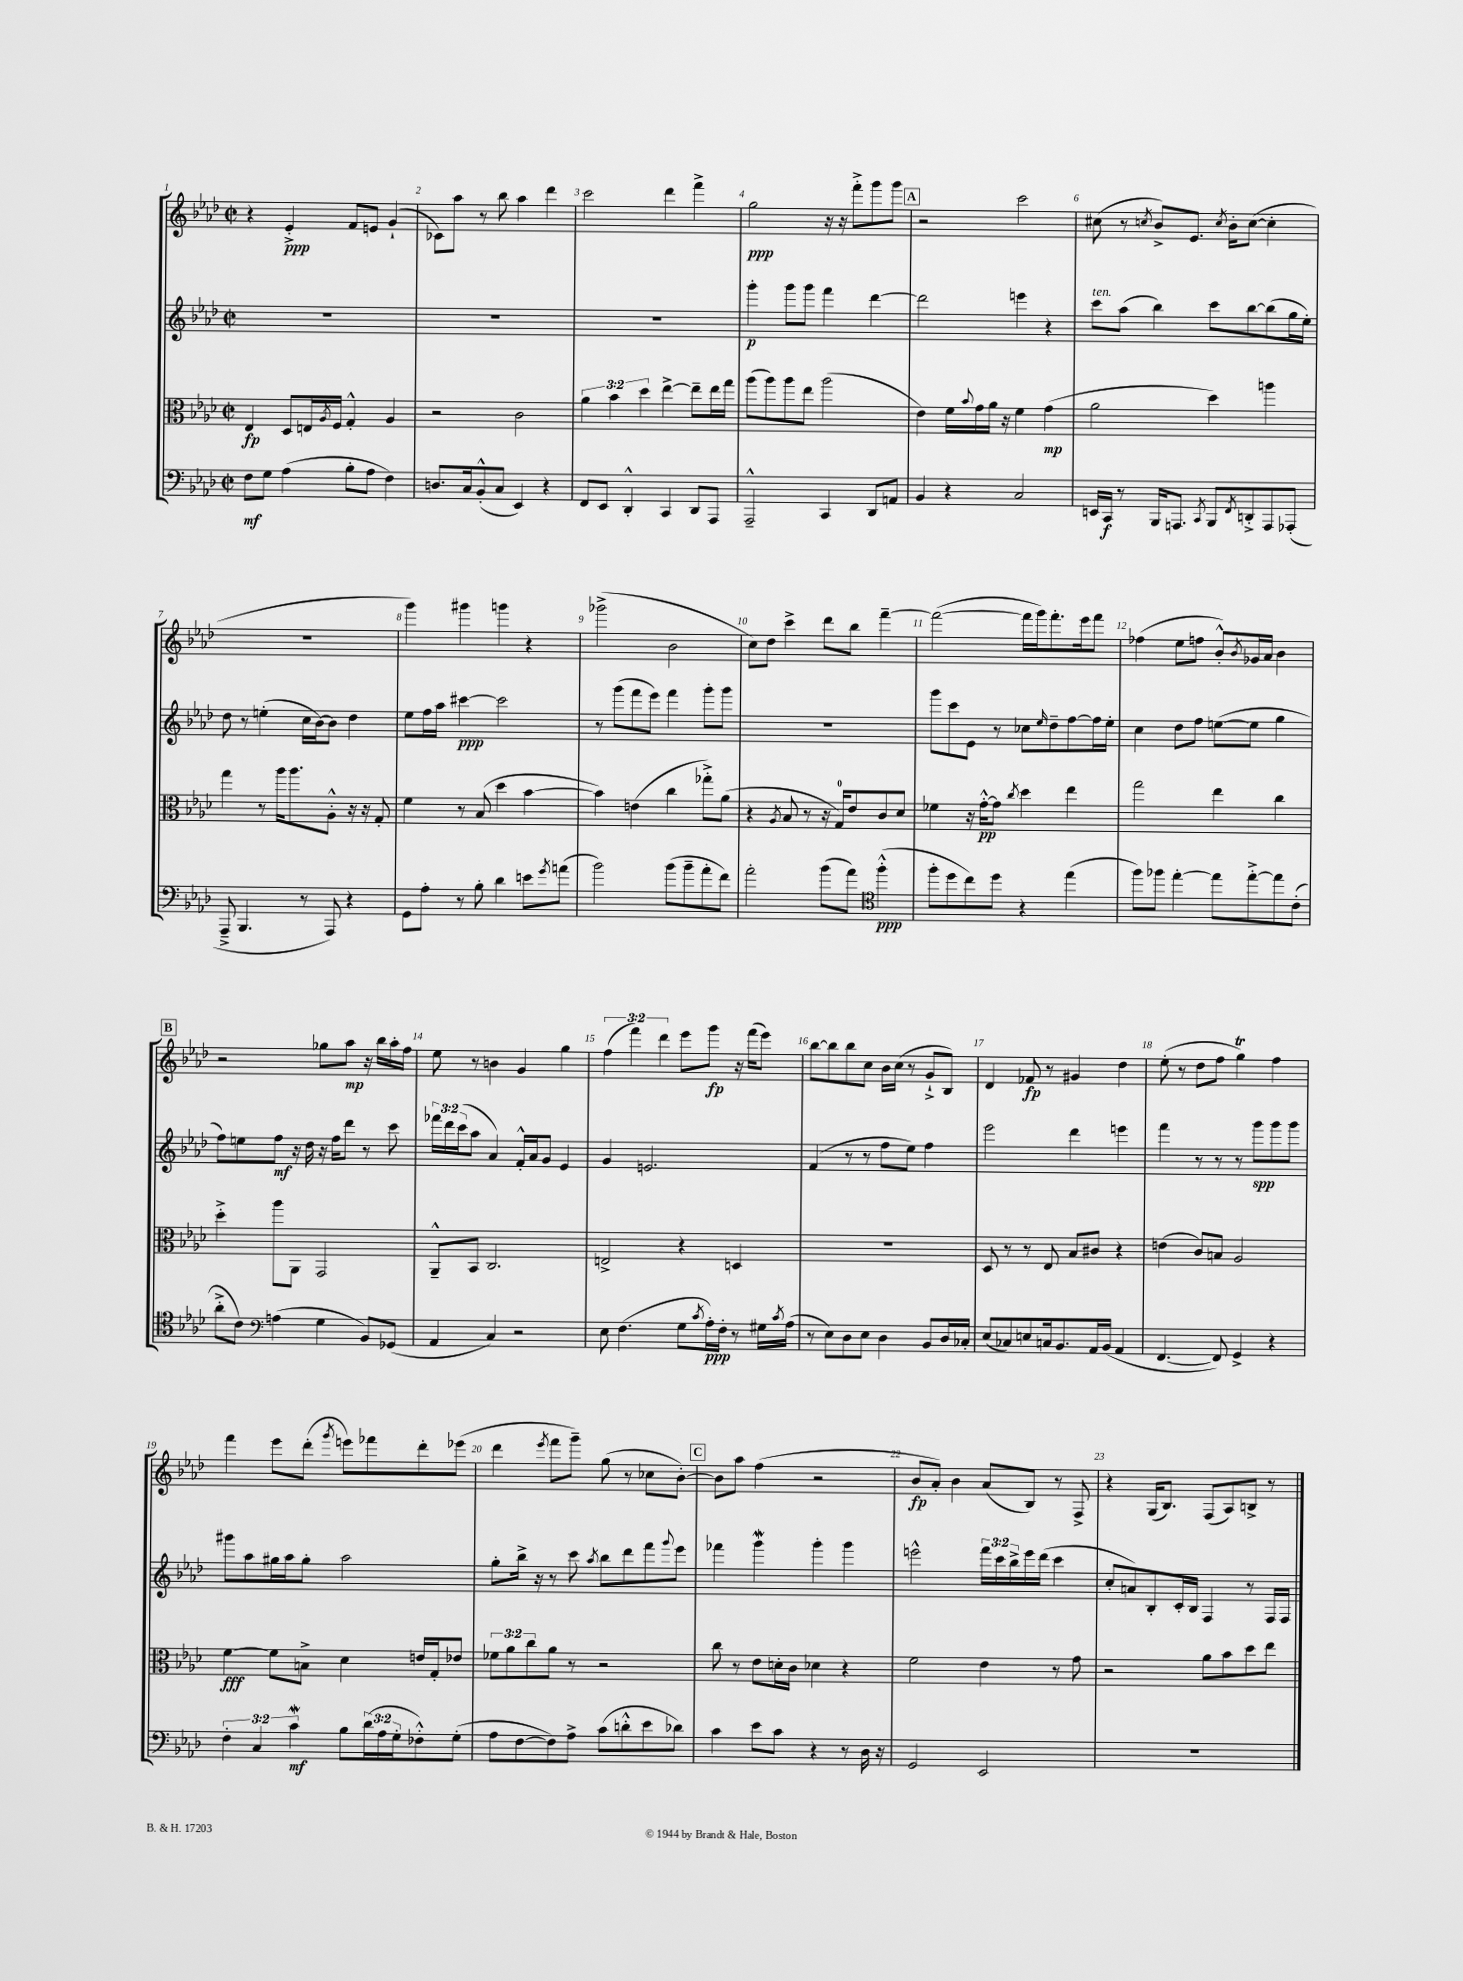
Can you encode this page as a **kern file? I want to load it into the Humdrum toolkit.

**kern	**dynam	**kern	**dynam	**kern	**dynam	**kern	**dynam
*part4	*part4	*part3	*part3	*part2	*part2	*part1	*part1
*staff4	*staff4	*staff3	*staff3	*staff2	*staff2	*staff1	*staff1
*clefF4	*	*clefC3	*	*clefG2	*	*clefG2	*
*k[b-e-a-d-]	*	*k[b-e-a-d-]	*	*k[b-e-a-d-]	*	*k[b-e-a-d-]	*
*M2/2	*	*M2/2	*	*M2/2	*	*M2/2	*
*met(c|)	*	*met(c|)	*	*met(c|)	*	*met(c|)	*
=1	=1	=1	=1	=1	=1	=1	=1
8F\L	mf	4E-/	fp	1r	.	4r	.
8G\J	.	.	.	.	.	.	.
(4A-\	.	8D-/L	.	.	.	4e-'^/	ppp
.	.	16En/L	.	.	.	.	.
.	.	8qA-/	.	.	.	.	.
.	.	16F/JJ	.	.	.	.	.
8B-'\L	.	4G'^^/	.	.	.	8f/L	.
8A-\J	.	.	.	.	.	8en/J	.
4F\)	.	4A-/	.	.	.	(4g`/	.
=2	=2	=2	=2	=2	=2	=2	=2
8.Dn/L	.	2r	.	1r	.	8c-X\L)	.
.	.	.	.	.	.	8aa-\J	.
16C/k	.	.	.	.	.	.	.
(8BB-'^^/	.	.	.	.	.	8r	.
8C/J	.	.	.	.	.	8bb-\	.
4EE-/)	.	2c\	.	.	.	4aa-\	.
4r	.	.	.	.	.	4ddd-\	.
=3	=3	=3	=3	=3	=3	=3	=3
8FF/L	.	6a-\	.	1r	.	2ccc\	.
8EE-/J	.	.	.	.	.	.	.
.	.	6b-\	.	.	.	.	.
4DD-'^^/	.	.	.	.	.	.	.
.	.	6dd-\	.	.	.	.	.
4CC/	.	[4ee-^\	.	.	.	4ddd-\	.
8DD-/L	.	8ee-~\L]	.	.	.	4fff^\	.
8AAA-/J	.	16ee-\L	.	.	.	.	.
.	.	16gg\JJ	.	.	.	.	.
=4	=4	=4	=4	=4	=4	=4	=4
2AAA-~^^/	.	(8aa-\L	.	4ggg'\	p	2gg\	ppp
.	.	8aa-\)	.	.	.	.	.
.	.	8aa-\	.	8ggg\L	.	.	.
.	.	8ee-\J	.	8ggg\J	.	.	.
4CC/	.	(2aa-\	.	4fff\	.	16r	.
.	.	.	.	.	.	16r	.
.	.	.	.	.	.	8fff'^\L	.
8DD-/L	.	.	.	[4ddd-\	.	8ggg\	.
8AAn/J	.	.	.	.	.	8ggg\J	.
!!LO:REH:place=s1:t=A
=5	=5	=5	=5	=5	=5	=5	=5
4BB-/	.	4e-\)	.	2ddd-\]	.	2r	.
4r	.	16f\LL	.	.	.	.	.
.	.	8qqb-/	.	.	.	.	.
.	.	16g\	.	.	.	.	.
.	.	16a-\JJ	.	.	.	.	.
.	.	16r	.	.	.	.	.
2C/	.	4f\	.	4eeen\	.	2ccc\	.
.	.	(4g\	mp	4r	.	.	.
=6	=6	=6	=6	=6	=6	=6	=6
!	!	!	!	!LO:TX:a:i:t=ten.	!	!	!
16EEn/LL	.	2a-\	.	8ccc\L	.	(8cc#X\	.
16CC/JJ	f	.	.	.	.	.	.
8r	.	.	.	(8aa-\J	.	8r	.
.	.	.	.	.	.	8qccn/	.
16BBB-/KL	.	.	.	4bb-\)	.	8b-^/L)	.
8.AAAn/J	.	.	.	.	.	.	.
.	.	.	.	.	.	8.e-/J	.
8qCC/	.	.	.	.	.	.	.
8BBB-/L	.	4dd-\)	.	8ccc\L	.	.	.
.	.	.	.	.	.	8qcc/	.
.	.	.	.	.	.	16b-'\KL	.
8qFF/	.	.	.	.	.	.	.
8DDn'^/	.	.	.	[8bb-\	.	([8cc\J	.
8AAA/	.	4aan\	.	(8bb-\]	.	4cc'\]	.
(8AAA-X'/J	.	.	.	16gg\L	.	.	.
.	.	.	.	16ee-'\JJ)	.	.	.
!!LO:LB:g=z
=7	=7	=7	=7	=7	=7	=7	=7
8AAA-~^/	.	4gg\	.	8dd-\	.	1r	.
4.BBB-/	.	.	.	8r	.	.	.
.	.	8r	.	(4een'\	.	.	.
.	.	16aa-\KL	.	.	.	.	.
.	.	8.aa-\	.	.	.	.	.
8r	.	.	.	16cc\LL	.	.	.
.	.	.	.	[16b-\J)	.	.	.
8AAA-/)	.	8A-'^^\J	.	8b-\J]	.	.	.
4r	.	16r	.	4dd-\	.	.	.
.	.	16r	.	.	.	.	.
.	.	8G'/	.	.	.	.	.
=8	=8	=8	=8	=8	=8	=8	=8
8GG\L	.	4f\	.	8ee-\L	.	4ggg\)	.
8A-'\J	.	.	.	16ff\L	.	.	.
.	.	.	.	16aa-\JJ	.	.	.
8r	.	8r	.	[4ccc#X\	ppp	4ggg#X\	.
8B-'\	.	(8B-/	.	.	.	.	.
4d-\	.	4dd-\	.	2ccc#\]	.	4gggn\	.
8en\L	.	[4b-\	.	.	.	4r	.
8qg/	.	.	.	.	.	.	.
(8an\J	.	.	.	.	.	.	.
=9	=9	=9	=9	=9	=9	=9	=9
2b-\)	.	4b-\])	.	8r	.	(2ggg-X^\	.
.	.	.	.	(8ggg\L	.	.	.
.	.	(4en\	.	8fff\	.	.	.
.	.	.	.	8eee-\J)	.	.	.
(8b-\L	.	4cc\	.	4fff\	.	2b-\	.
8b-~\	.	.	.	.	.	.	.
8a-'\	.	8gg-X'^\L)	.	8ggg'\L	.	.	.
8f\J)	.	(8a-\J	.	8ggg\J	.	.	.
=10	=10	=10	=10	=10	=10	=10	=10
2a-'\	.	4r	.	1r	.	8cc\L)	.
.	.	.	.	.	.	8dd-\J	.
.	.	8qA-/	.	.	.	.	.
.	.	8B-/	.	.	.	4ccc^\	.
.	.	8r	.	.	.	.	.
(8b-\L	.	16r	.	.	.	8ddd-\L	.
.	.	16G/KL)	.	.	.	.	.
8a-\J)	.	8e-/	.	.	.	8bb-\J	.
*clefC4	*	*	*	*	*	*	*
(4ff'^^\	ppp	8c/	.	.	.	[4fff~\	.
.	.	8d-/J	.	.	.	.	.
=11	=11	=11	=11	=11	=11	=11	=11
8ff'\L	.	4f-X\	.	8ggg\L	.	(2fff\_	.
8dd-\	.	.	.	8ccc\	.	.	.
8cc\)	.	16r	.	8e-\J	.	.	.
.	.	[16g'^^\KL	pp	.	.	.	.
8dd-\J	.	8g\J]	.	8r	.	.	.
.	.	8qcc/	.	.	.	.	.
4r	.	4dd-\	.	8cc-X\L	.	16fff\LL]	.
.	.	.	.	.	.	16ggg\J)	.
.	.	.	.	16qqee-/	.	.	.
.	.	.	.	8dd-~\	.	8.fff'\	.
(4ee-\	.	4ee-\	.	[8ff\	.	.	.
.	.	.	.	.	.	16eee-\k	.
.	.	.	.	16ff\L]	.	8fff\J	.
.	.	.	.	16ee-'\JJ	.	.	.
=12	=12	=12	=12	=12	=12	=12	=12
8ff\L)	.	2gg\	.	4cc\	.	(4ff-X\	.
8ff-X\J	.	.	.	.	.	.	.
[4ee-'\	.	.	.	8dd-\L	.	8ee-\L	.
.	.	.	.	8ff\J	.	8ffn\J	.
8ee-\L]	.	4ee-\	.	([8een\L	.	8b-'^^/L)	.
.	.	.	.	.	.	8qb-/	.
[8ee-'^\	.	.	.	8ee\J]	.	16g-X/L	.
.	.	.	.	.	.	16a-/JJ	.
8ee-\]	.	4cc\	.	4gg\	.	4b-\	.
(8c'\J	.	.	.	.	.	.	.
!!LO:LB:g=z
!!LO:REH:place=s1:t=B
=13	=13	=13	=13	=13	=13	=13	=13
8a-'^\L	.	4dd-'^\	.	8ff\L)	.	2r	.
8c\J)	.	.	.	8een\	.	.	.
*clefF4	*	*	*	*	*	*	*
(4An\	.	8aa-\L	.	8ff\J	mf	.	.
.	.	8AA-\J	.	16r	.	.	.
.	.	.	.	16dd-\	.	.	.
4G\	.	2GG/	.	16r	.	8gg-X\L	.
.	.	.	.	16ff\KL	.	.	.
.	.	.	.	8ddd-\J	.	8aa-\J	mp
8BB-/L)	.	.	.	8r	.	16r	.
.	.	.	.	.	.	16bb-\LL	.
(8GG-X/J	.	.	.	8ccc\	.	16aa-'\	.
.	.	.	.	.	.	16ff\JJ	.
=14	=14	=14	=14	=14	=14	=14	=14
4AA-/	.	8AA-~^^/L	.	24fff-X\LL	.	8ee-\	.
.	.	.	.	24ddd-\	.	.	.
.	.	.	.	(24ccc\J	.	.	.
.	.	8BB-/J	.	8aa-\J	.	8r	.
4C/)	.	2.C/	.	4a-/)	.	4bn\	.
2r	.	.	.	16f'^^/LL	.	4g/	.
.	.	.	.	16a-/J	.	.	.
.	.	.	.	8g/J	.	.	.
.	.	.	.	4e-/	.	4gg\	.
=15	=15	=15	=15	=15	=15	=15	=15
8E-\	.	2En^/	.	4g/	.	(6ff\	.
(4.F\	.	.	.	.	.	.	.
.	.	.	.	.	.	6fff\)	.
.	.	.	.	2.en/	.	.	.
.	.	.	.	.	.	6ddd-\	.
8G\L	.	4r	.	.	.	8eee-\L	.
8qc/	.	.	.	.	.	.	.
16A-'\L)	ppp	.	.	.	.	8ggg\J	fp
16F'\JJ	.	.	.	.	.	.	.
8r	.	4Dn/	.	.	.	16r	.
.	.	.	.	.	.	(16fff\KL	.
16G#X\LL	.	.	.	.	.	8eee-\J)	.
8qc/	.	.	.	.	.	.	.
(16A-\JJ	.	.	.	.	.	.	.
=16	=16	=16	=16	=16	=16	=16	=16
8r	.	1r	.	(4f/	.	[8bb-\L	.
8E-\L)	.	.	.	.	.	8bb-\]	.
8D-\	.	.	.	8r	.	8bb-\	.
8E-\J	.	.	.	8r	.	8cc\J	.
4D-\	.	.	.	8ff\L	.	16b-\LL	.
.	.	.	.	.	.	(16cc\JJ	.
.	.	.	.	8ee-\J)	.	8r	.
8BB-/L	.	.	.	4ff\	.	8g`^/L	.
16D-/L	.	.	.	.	.	8B-/J)	.
16C-X'/JJ	.	.	.	.	.	.	.
=17	=17	=17	=17	=17	=17	=17	=17
(8E-/L	.	8D-/	.	2eee-\	.	4d-/	.
8C-X/)	.	8r	.	.	.	.	.
8En/	.	8r	.	.	.	8f-X/	fp
16Cn/k	.	8E-/	.	.	.	8r	.
8.BB-/	.	.	.	.	.	.	.
.	.	8B-/L	.	4ddd-\	.	4g#X/	.
16AA-/L	.	8c#X/J	.	.	.	.	.
(16BB-/JJ	.	.	.	.	.	.	.
4AA-/	.	4r	.	4eeen\	.	4dd-\	.
=18	=18	=18	=18	=18	=18	=18	=18
[4.FF/	.	(4en\	.	4fff\	.	(8ee-'\	.
.	.	.	.	.	.	8r	.
.	.	8c/L)	.	8r	.	8dd-\L	.
8FF/])	.	8Bn/J	.	8r	.	8ff\J	.
4GG^/	.	2A-/	.	8r	.	4ggt\)	.
.	.	.	.	8ggg\L	spp	.	.
4r	.	.	.	8ggg\	.	4ff\	.
.	.	.	.	8ggg\J	.	.	.
!!LO:LB:g=z
=19	=19	=19	=19	=19	=19	=19	=19
6F'\	.	[4f\	fff	8ggg#X\L	.	4fff\	.
.	.	.	.	8aa-\	.	.	.
6C/	.	.	.	.	.	.	.
.	.	8f\L]	.	16gg#X\L	.	8eee-\L	.
.	.	.	.	16aa-\J	.	.	.
6cW\	mf	.	.	.	.	.	.
.	.	8Bn^\J	.	8gg#'\J	.	(8ddd-'\J	.
.	.	.	.	.	.	8qggg/	.
8B-\L	.	4d-\	.	2aa-\	.	8eeen\L)	.
(24d-\L	.	.	.	.	.	8fff-X\	.
24A-\	.	.	.	.	.	.	.
24G'\J	.	.	.	.	.	.	.
8F-X'^^\)	.	16en/LL	.	.	.	8ddd-'\	.
.	.	16G'/J	.	.	.	.	.
(8G'\J	.	8e-X/J	.	.	.	(8eee-X\J	.
=20	=20	=20	=20	=20	=20	=20	=20
8A-\L	.	12f-X\L	.	8gg'\L	.	4ddd-\	.
.	.	12a-\	.	.	.	.	.
[8F\	.	.	.	16bb-^\Jk	.	.	.
.	.	12cc\	.	.	.	.	.
.	.	.	.	16r	.	.	.
.	.	.	.	.	.	8qeee-/	.
8F\])	.	8a-\J	.	8r	.	8fff\L	.
8A-^\J	.	8r	.	8ccc\	.	8ggg~\J)	.
.	.	.	.	8qaa-/	.	.	.
(8c\L	.	2r	.	8bb-\L	.	(8gg\	.
8dn'^^\	.	.	.	8ddd-\	.	8r	.
8e-\	.	.	.	8fff\	.	8cc-X\L	.
.	.	.	.	8qqggg/	.	.	.
8d-X\J)	.	.	.	8eee-\J	.	[8b-'\J)	.
!!LO:REH:place=s1:t=C
=21	=21	=21	=21	=21	=21	=21	=21
4c\	.	8cc\	.	4fff-X\	.	8b-\L]	.
.	.	8r	.	.	.	8aa-\J	.
8e-\L	.	8e-\L	.	4gggW\	.	(4ff\	.
8c\J	.	16dn'\L	.	.	.	.	.
.	.	16c\JJ	.	.	.	.	.
4r	.	4d-X\	.	4ggg'\	.	2r	.
8r	.	4r	.	4ggg\	.	.	.
16D-\	.	.	.	.	.	.	.
16r	.	.	.	.	.	.	.
=22	=22	=22	=22	=22	=22	=22	=22
2GG/	.	2f\	.	2eeen^^\	.	8b-/L	fp
.	.	.	.	.	.	8a-'/J)	.
.	.	.	.	.	.	4b-\	.
2EE-/	.	4e-\	.	24fff\LL	.	(8a-/L	.
.	.	.	.	24ccc\	.	.	.
.	.	.	.	24bb-^\	.	.	.
.	.	.	.	16eee\	.	8B-/J)	.
.	.	.	.	(16ddd-\JJ	.	.	.
.	.	8r	.	4ccc\	.	8r	.
.	.	8g\	.	.	.	8F^/	.
=23	=23	=23	=23	=23	=23	=23	=23
1r	.	2r	.	8cc'/L	.	4r	.
.	.	.	.	8an/)	.	.	.
.	.	.	.	8B-'/	.	(16G/KL	.
.	.	.	.	.	.	8.B-/J)	.
.	.	.	.	16c'/L	.	.	.
.	.	.	.	16B-/JJ	.	.	.
.	.	8a-\L	.	4F/	.	(8F/L	.
.	.	8b-\	.	.	.	8A-/)	.
.	.	8dd-\	.	8r	.	8Bn^/J	.
.	.	8ee-\J	.	16F/LL	.	8r	.
.	.	.	.	16F/JJ	.	.	.
==	==	==	==	==	==	==	==
*-	*-	*-	*-	*-	*-	*-	*-
